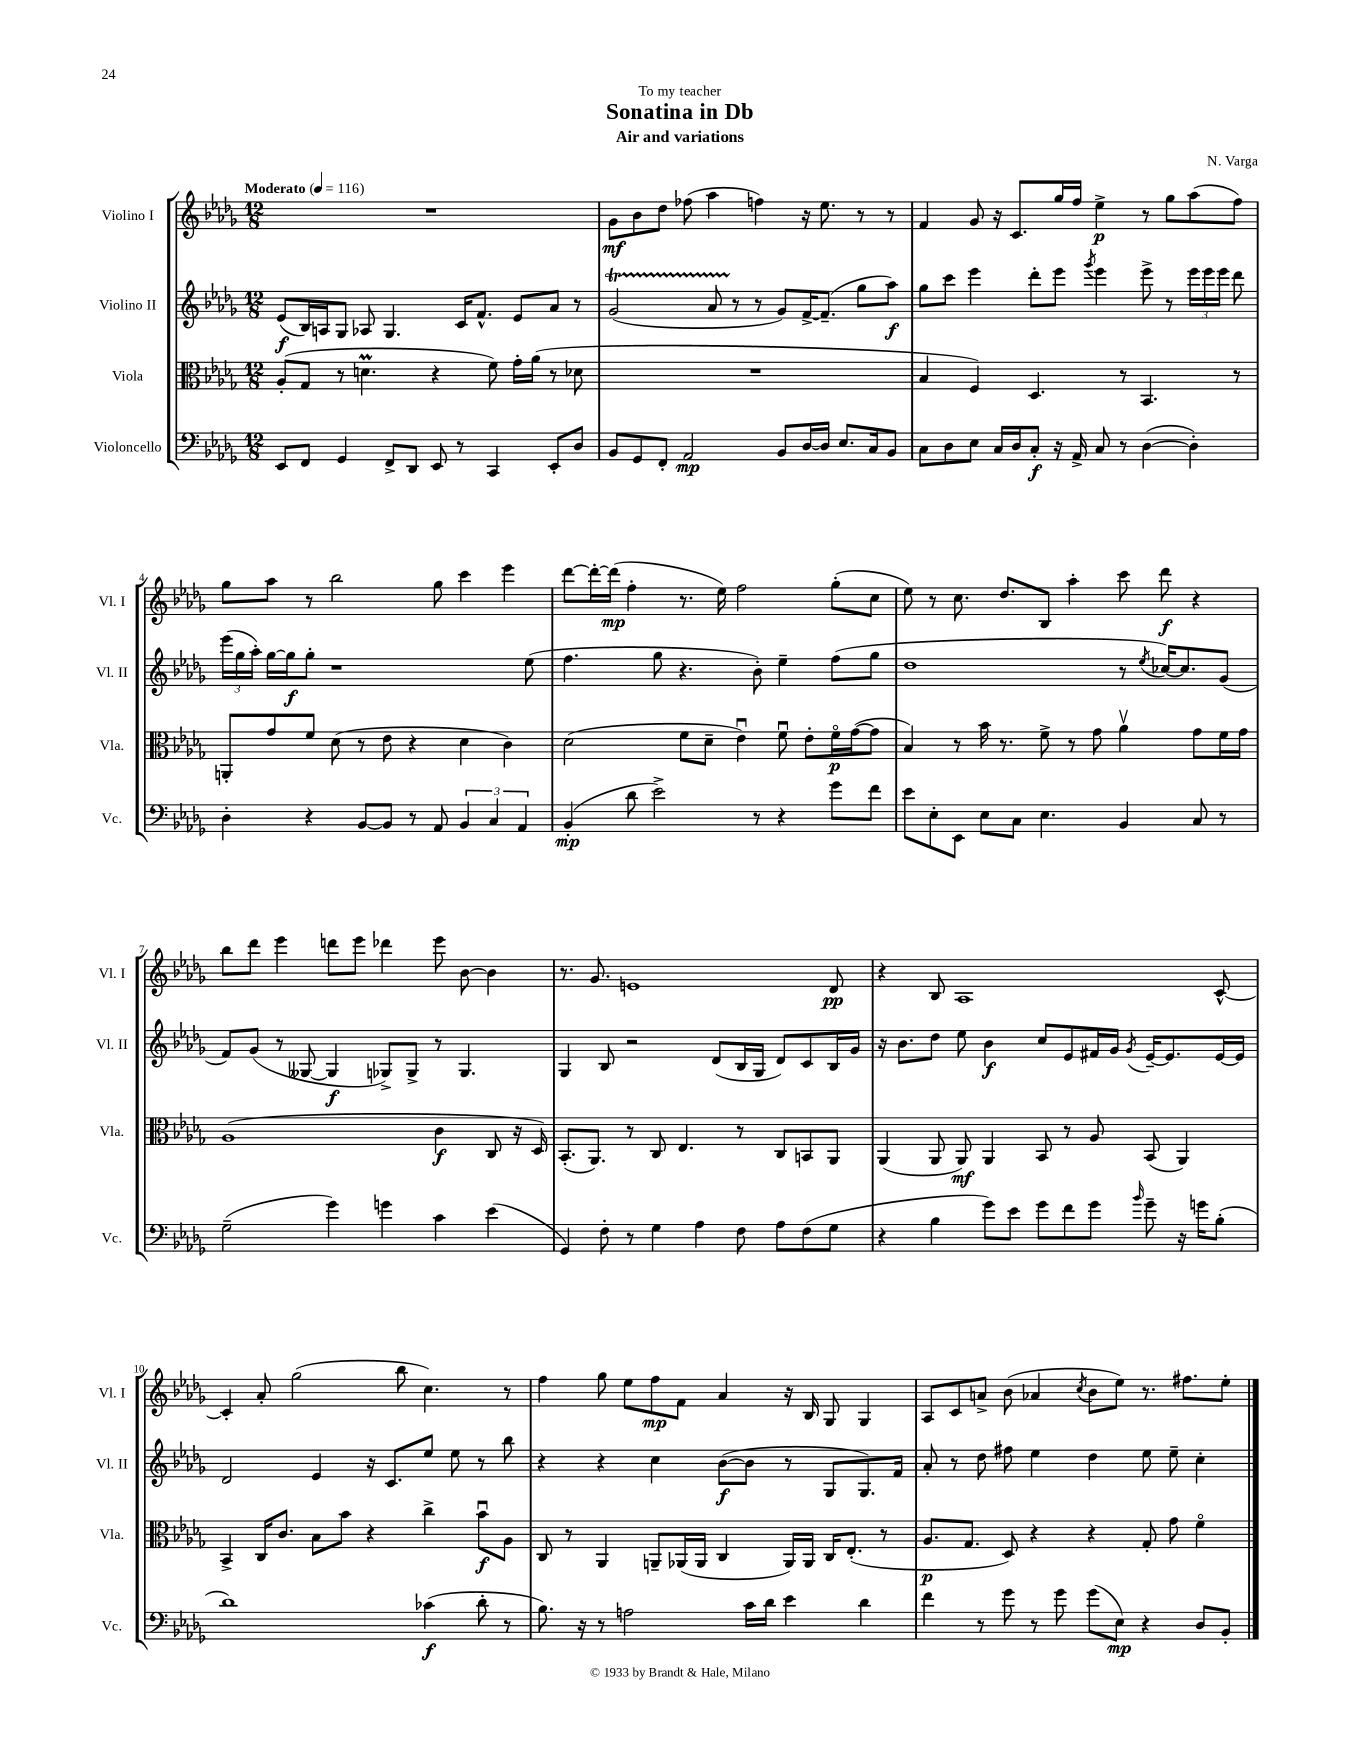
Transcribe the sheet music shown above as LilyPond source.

\header { title = "Sonatina in Db" composer = "N. Varga" subtitle = "Air and variations" dedication = "To my teacher" }
<<
\new StaffGroup <<
\new Staff = "s0" \with { instrumentName = "Violino I" shortInstrumentName = "Vl. I" } {
    \clef treble \key des \major \numericTimeSignature \time 12/8 \tempo "Moderato" 4 = 116
    \autoBeamOff R1. |
    ges'8[\mf bes'8 des''8] fes''8( aes''4 f''4) r16 ees''8. r8 r8 |
    f'4 ges'8 r16 c'8.[ ges''16 f''16] ees''4->\p r8 ges''8[ aes''8( f''8]) |
    ges''8[ aes''8] r8 bes''2 ges''8 c'''4 ees'''4 |
    des'''8[~ des'''16~-. des'''16]\mp( f''4-. r8. ees''16) f''2 ges''8[-.( c''8] |
    ees''8) r8 c''8. des''8.[ bes8] aes''4-. c'''8 des'''8\f r4 |
    bes''8[ des'''8] ees'''4 d'''8[ ees'''8] des'''4 ees'''8 bes'8~ bes'4 |
    r8. ges'8. e'1 des'8\pp |
    r4 bes8 aes1 c'8~-^ |
    c'4-. aes'8-. ges''2( bes''8 c''4.) r8 |
    f''4 ges''8 ees''8[ f''8\mp f'8] aes'4 r16 bes16 ges8 ges4 |
    aes8[ c'8 a'8]-> bes'8( aes'4 \acciaccatura { c''8 } bes'8[ ees''8]) r8. fis''8.[ ees''8]-. \bar "|." |
}
\new Staff = "s1" \with { instrumentName = "Violino II" shortInstrumentName = "Vl. II" } {
    \clef treble \key des \major \numericTimeSignature \time 12/8
    \autoBeamOff ees'8[\f( bes16) a16 ges8] aes8 ges4. c'16[ f'8.]-^ ees'8[ aes'8] r8 |
    ges'2\startTrillSpan( aes'8 r8\stopTrillSpan r8 ges'8[) f'16~-> f'8.]--( ges''8[ aes''8]\f) |
    ges''8[ c'''8] ees'''4 des'''8[-. ees'''8] \acciaccatura { ges'''8 } ees'''4 ees'''8-> r8 \tuplet 3/2 { ees'''16[ ees'''16 ees'''16] } des'''8 |
    \tuplet 3/2 { ees'''16[( ges''16 aes''16]-.) } ges''16[~ ges''16\f ges''8]-. r1 ees''8( |
    f''4. ges''8 r4. bes'8-.) ees''4-- f''8[( ges''8] |
    des''1 r8 \acciaccatura { ees''8 } ces''16[~) ces''8. ges'8]( |
    f'8[) ges'8]( r8 geses8~ geses4\f ges8[->) ges8]-> r8 ges4. |
    ges4 bes8 r2 des'8[( bes16 ges16] des'8[) c'8 bes16 ges'16] |
    r16 bes'8.[ des''8] ees''8 bes'4\f c''8[ ees'8 fis'16 ges'16] \acciaccatura { ges'8 } ees'16[~-- ees'8. ees'16~ ees'16] |
    des'2 ees'4 r16 c'8.[ ees''8] ees''8 r8 bes''8 |
    r4 r4 c''4 bes'8[~\f( bes'8] r8 ges8[ ges8.) f'16] |
    aes'8-. r8 des''8 fis''8 ees''4 des''4 ees''8 ees''8-- c''4-. \bar "|." |
}
\new Staff = "s2" \with { instrumentName = "Viola" shortInstrumentName = "Vla." } {
    \clef alto \key des \major \numericTimeSignature \time 12/8
    \autoBeamOff aes8[-.( ges8] r8 d'4.\prall r4 f'8) ges'16[-. aes'16]( r8 des'8 |
    R1. |
    bes4 f4) des4. r8 bes,4. r8 |
    a,8[-. ges'8 f'8] des'8( r8 ees'8 r4 des'4 c'4) |
    des'2( f'8[ des'8]-- ees'4\downbow) f'8\downbow ees'8[-. f'16\flageolet\p ges'16~( ges'8] |
    bes4) r8 bes'16 r8. f'8-> r8 ges'8 aes'4\upbow ges'8[ f'16 ges'16] |
    aes1( c'4\f c8 r16 des16) |
    bes,8.[-.( aes,8.]) r8 c8 ees4. r8 c8[ b,8 aes,8] |
    aes,4( aes,8 aes,8\mf) aes,4 bes,8 r8 aes8 bes,8( aes,4) |
    bes,4-> c16[ c'8.] bes8[ bes'8] r4 c''4-> bes'8[\downbow\f aes8] |
    c8 r8 aes,4 a,8[-- aes,16( aes,16] c4 aes,16[) aes,16] c16[ ees8.]-.( r8 |
    aes8.[\p ges8.] des8) r4 r4 ges8-. ges'8 f'4\flageolet \bar "|." |
}
\new Staff = "s3" \with { instrumentName = "Violoncello" shortInstrumentName = "Vc." } {
    \clef bass \key des \major \numericTimeSignature \time 12/8
    \autoBeamOff ees,8[ f,8] ges,4 f,8[-> des,8] ees,8 r8 c,4 ees,8[-. des8] |
    bes,8[ ges,8 f,8]-. aes,2\mp bes,8[ des16~ des16] ees8.[ c16 bes,8] |
    c8[ des8 ees8] c16[ des16 c8]-.\f r16 aes,16-> c8 r8 des4~( des4-.) |
    des4-. r4 bes,8[~ bes,8] r8 aes,8 \tuplet 3/2 { bes,4 c4 aes,4 } |
    bes,4-.\mp( des'8 ees'2->) r8 r4 ges'8[ f'8] |
    ees'8[ ees8-. ees,8] ees8[ c8] ees4. bes,4 c8 r8 |
    ges2--( ges'4) g'4 c'4 ees'4( |
    ges,4) f8-. r8 ges4 aes4 f8 aes8[ f8( ges8] |
    r4 bes4 ges'8[) ees'8] ges'8[ f'8 ges'8] \grace { bes'16 } ges'8-- r16 g'16[ bes8]-.( |
    des'1) ces'4\f( des'8-. r8 |
    bes8.) r16 r8 a2 c'16[ des'16] ees'4 des'4 |
    f'4 r8 ges'8 r8 ges'8 ges'8[( ees8]\mp) r4 des8[ bes,8]-. \bar "|." |
}
>>
>>
